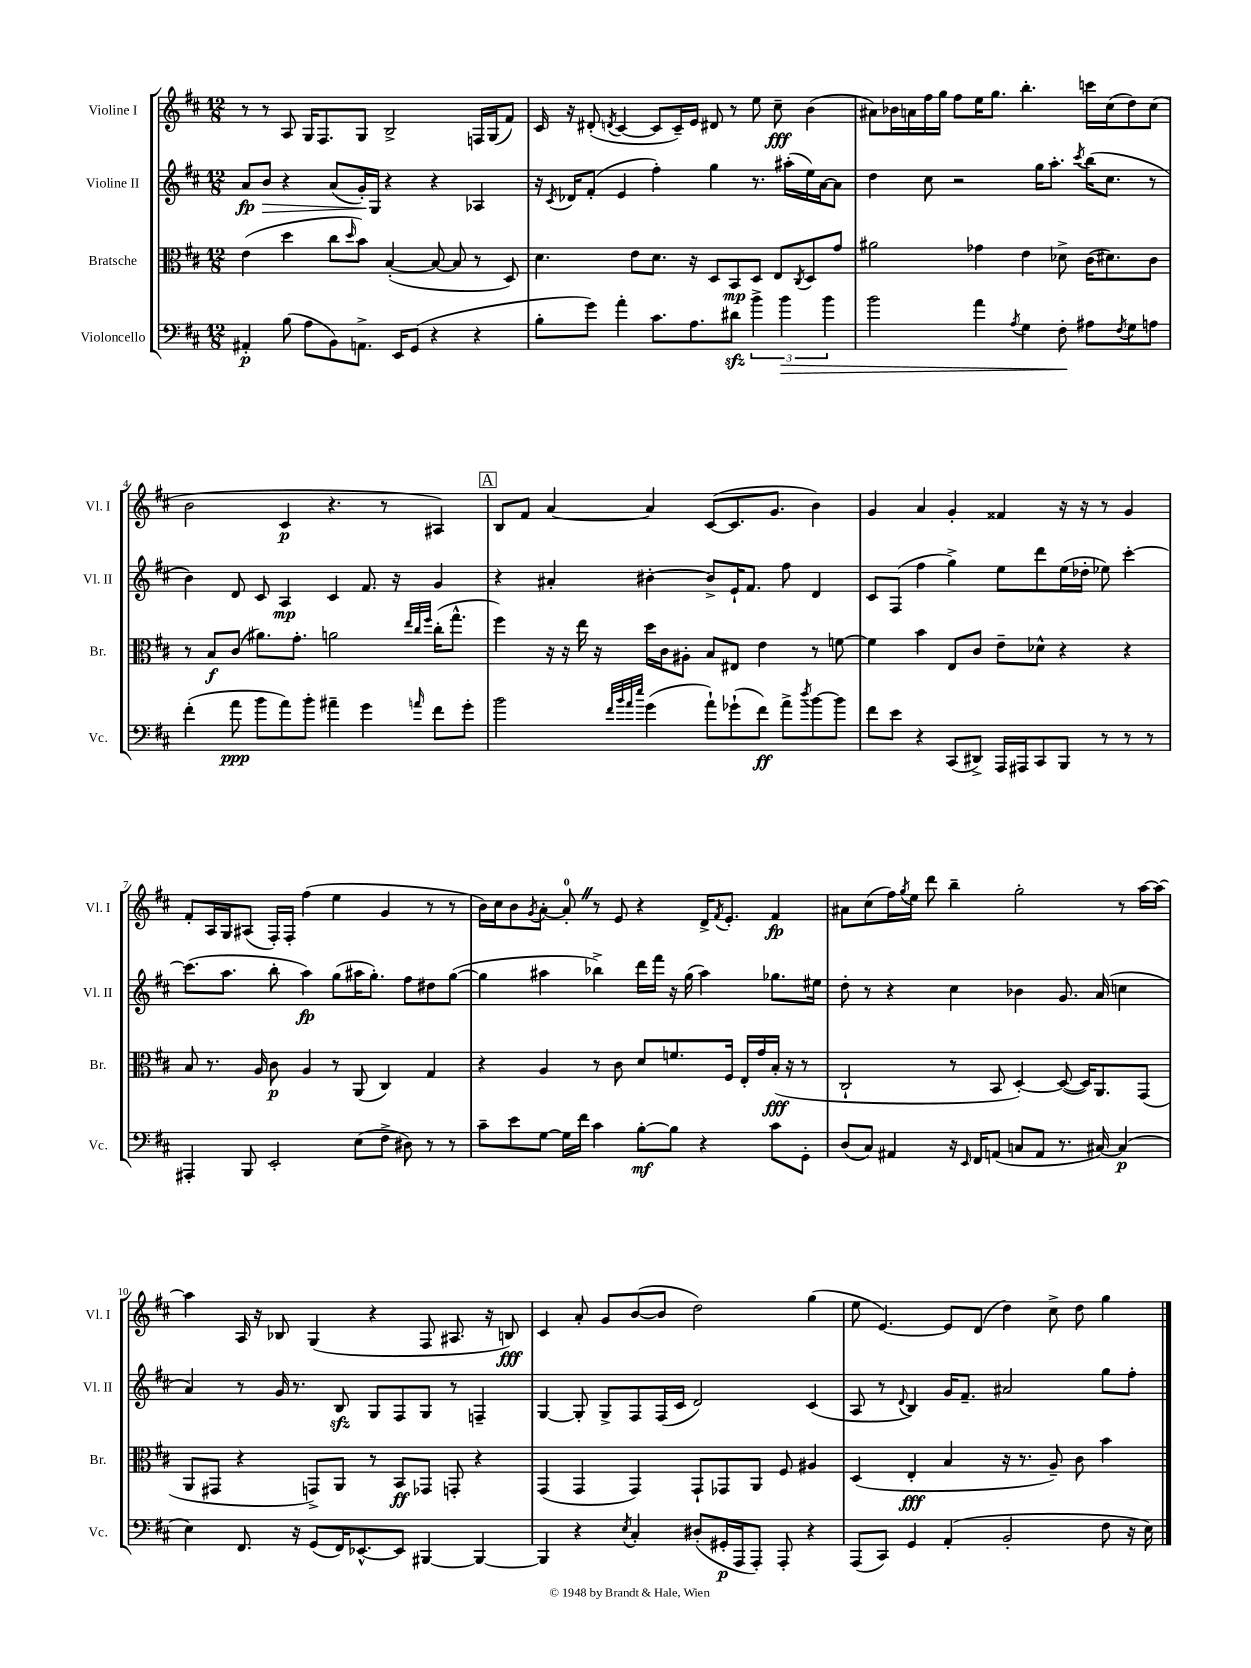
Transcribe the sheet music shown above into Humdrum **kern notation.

**kern	**kern	**kern	**kern
*staff4	*staff3	*staff2	*staff1
*clefF4	*clefC3	*clefG2	*clefG2
*k[f#c#]	*k[f#c#]	*k[f#c#]	*k[f#c#]
*M12/8	*M12/8	*M12/8	*M12/8
4AA#'/	(4e\	8a/L	8r
.	.	8b/J	8r
(8B\	4dd\	4r	8A/
8A\L	.	.	16G/LK
.	.	.	8.F#/
8BB\)	8cc#\L	(8a/L	.
.	16qqdd/	.	.
8.AA^\J	8b\J)	16g'/L)	8G/J
.	.	16G/JJ	.
.	([4B'/	4r	2B^/
16EE/LK	.	.	.
(8GG/J	.	.	.
4r	8B/_	4r	.
.	8B/]	.	.
4r	8r	4A-/	16F/LL
.	.	.	(16G/J
.	8D/)	.	8f#/J)
=	=	=	=
8B'\L	4.d\	16r	16c#/
.	.	8qc#/	.
.	.	16d-/LK	16r
8g\J)	.	(8f#'/J	(8d#'/
.	.	.	8qd/
4a'\	.	4e/	[4c#/
.	8e\L	.	.
8.c#\L	8.d\J	4ff#'\)	8c#/]L
.	.	.	16c#~/L)
8.A\	16r	.	16e/JJ
.	8D/L	4gg\	8d#/
8d#\J	8BB/	.	8r
6b^\	8D/J	8.r	8ee\
.	8E/L	.	8cc#~\
6b\	.	.	.
.	.	(16aa#'\LL	.
.	8qC#/	.	.
.	8D/	16ee\)	(4b\
.	.	[16a\J	.
6b\	.	.	.
.	8g/J	8a\]J	.
=	=	=	=
2b\	2a#\	4dd\	8a#\L)
.	.	.	16b-\L
.	.	.	16a\
.	.	8cc#\	16ff#\
.	.	.	16gg\JJ
.	.	2r	8ff#\L
4a\	4g-\	.	16ee\K
.	.	.	8.gg\J
8qA/	.	.	.
4G\	4e\	.	4.bb'\
.	.	16gg\LK	.
.	.	8.aa'\J	.
8F#'\	8d-^\	.	.
.	.	8qccc#/	.
8A#\L	(16c#\LK	(16bb\LK	16ccc\LL
.	8.d#\)	8.cc#\J	(16cc#\J
8qF#/	.	.	.
8G\	.	.	8dd\)
8A\J	8c#\J	8r	(8cc#\J
=	=	=	=
(4f#'\	8r	4b\)	2b\
.	8B/L	.	.
8a\	(8c#/J	8d/	.
8b\L	8.a#\L)	8c#/	.
8a\)	.	4A/	4c#/
.	8.g'\J	.	.
8b'\J	.	.	.
4a#~\	2a\	4c#/	4.r
4g\	.	8.f#/	.
.	.	.	8r
.	.	16r	.
.	32qqee/LLL	.	.
.	32qqcc#/	.	.
16qqa/	32qqff#/JJJ	.	.
8f#\L	(16cc#'\LK	4g/	4A#/)
.	8.gg^^\J	.	.
8g'\J	.	.	.
=	=	=	=
2b\	4ff#\)	4r	8B/L
.	.	.	8f#/J
.	16r	4a#'/	[4a/
.	16r	.	.
.	16ee\	.	.
.	16r	.	.
32qqf#/LLL	.	.	.
32qqb/	.	.	.
32qqa/	.	.	.
32qqee/JJJ	.	.	.
(4g\	16dd\LL	[4b#'\	4a/]
.	16c#\J	.	.
.	8A#'\J	.	.
8a`\L)	8B/L	8b#^/]L	([8c#/L
(8g-`\	8E#/J	16e`/K	8.c#/]
.	.	8.f#/J	.
8f#\J)	4e\	.	.
.	.	.	8.g/J
8a^\L	.	8ff#\	.
8qdd/	.	.	.
[8b\	8r	4d/	4b\)
8b\]J	[8f\	.	.
=	=	=	=
8f#\L	4f\]	8c#/L	4g/
8e\J	.	(8F#/J	.
4r	4b\	4ff#\	4a/
(8CC#/L	8E/L	4gg^\)	4g'/
8DD#^/J)	8c#/J	.	.
16AAA/LL	8e~\L	8ee\L	4f##/
16AAA#/J	.	.	.
8CC#/	8d-^^\J	8ddd\	.
8BBB/J	4r	(16ee\L	16r
.	.	16dd-'\JJ	16r
8r	.	8ee-\)	8r
8r	4r	[4ccc#'\	4g/
8r	.	.	.
=	=	=	=
4AAA#'/	8B/	(8.ccc#\]L	8f#'/L
.	8.r	.	16A/L
.	.	8.aa\J	16G/J
8BBB/	.	.	(8A#/J
.	16A/	.	.
2EE'/	8c#\	8bb'\	16F#'/LL)
.	.	.	16F#'/JJ
.	4A/	4aa\)	(4ff#\
.	8r	(8gg\L	4ee\
(8E\L	(8AA/	16aa#\K	.
.	.	8.gg'\J)	.
8F#^\J	4C#/)	.	4g/
8D#\)	.	8ff#\L	.
8r	4G/	8dd#\	8r
8r	.	([8gg\J	8r
=	=	=	=
8c#~\L	4r	4gg\]	16b\LL)
.	.	.	16cc#\J
8e\	.	.	8b\
.	.	.	8qg/
[8G\J	4A/	4aa#\	[8a'\J
16G\]LL	.	.	8a'/]
16f#\JJ	.	.	.
4c#\	8r	4bb-^\)	8r
.	8c#\	.	8e/
[8B'\L	8d/L	16ddd\LL	4r
.	.	16fff#\JJ	.
8B\]J	8.f/	16r	.
.	.	(16gg\	.
4r	.	4aa#\)	16d^/LK
.	.	.	8qf#/
.	16F#/Jk	.	8.e'/J
.	16E'/LL	.	.
.	16g/	.	.
8c#\L	(16B'/JJ	8.gg-\L	4f#/
.	16r	.	.
8GG'\J	8r	.	.
.	.	16ee#\Jk	.
=	=	=	=
(8D/L	2C#`/	8dd'\	8a#\L
8C#/J)	.	8r	(8cc#\
4AA#/	.	4r	16ff#\L)
.	.	.	8qgg/
.	.	.	16ee\JJ
.	.	.	8ddd\
16r	8r	4cc#\	4bb~\
16qqEE/	.	.	.
16FF#/LK	.	.	.
(8AA/J	8BB/	.	.
8C/L	[4D'/)	4b-\	2gg'\
8AA/J	.	.	.
8.r	(8D/_	8.g/	.
.	16D/]LK)	.	.
[16C#/)	8.AA/	(16a/	.
(4C#/]	.	4cc\	8r
.	(8GG/J	.	[16aa\LL
.	.	.	16aa\_JJ
=	=	=	=
4E\)	8AA/L	4a/)	4aa\]
.	8GG#/J	.	.
8.FF#/	4r	8r	16A/
.	.	.	16r
.	.	16g/	8B-/
16r	.	8.r	.
(8GG/L	8GG^/L)	.	(4G/
16FF#/K)	8AA/J	8B/	.
[8.EE-^^/	.	.	.
.	8r	8G/L	4r
8EE-/]J	8BB/L	8F#/	.
[4BBB#/	8GG-/J	8G/J	8F#/
.	8GG'/	8r	8.A#/
4BBB#/_	4r	4F~/	.
.	.	.	16r
.	.	.	8B/)
=	=	=	=
4BBB#/]	(4GG/	[4G/	4c#/
4r	4GG/	8G'/]	8a'/
.	.	8G^/L	8g/L
8qE/	.	.	.
4C#'/	4GG/)	8F#/	([8b/
.	.	(16F#/L	8b/]J
.	.	16c#/JJ	.
(8D#'/L	8GG`/L	2d/)	2dd\)
16GG#'/L	8GG-/	.	.
16AAA/J	.	.	.
8AAA'/J)	8AA/J	.	.
8AAA'/	8F#/	.	.
4r	4A#/	(4c#/	(4gg\
=	=	=	=
(8AAA/L	(4D/	8A/	8ee\
8CC#/J)	.	8r	[4.e/)
.	.	8qqd/	.
4GG/	4E'/	4B/)	.
(4AA'/	4B/	16g/LK	8e/]L
.	.	8.f#~/J	.
.	.	.	(8d/J
2BB'/	16r	2a#/	4dd\)
.	8.r	.	.
.	8A~/)	.	8cc#^\
.	8c#\	.	8dd\
8F#\	4b\	8gg\L	4gg\
16r	.	8ff#'\J	.
16E\)	.	.	.
==	==	==	==
*-	*-	*-	*-
